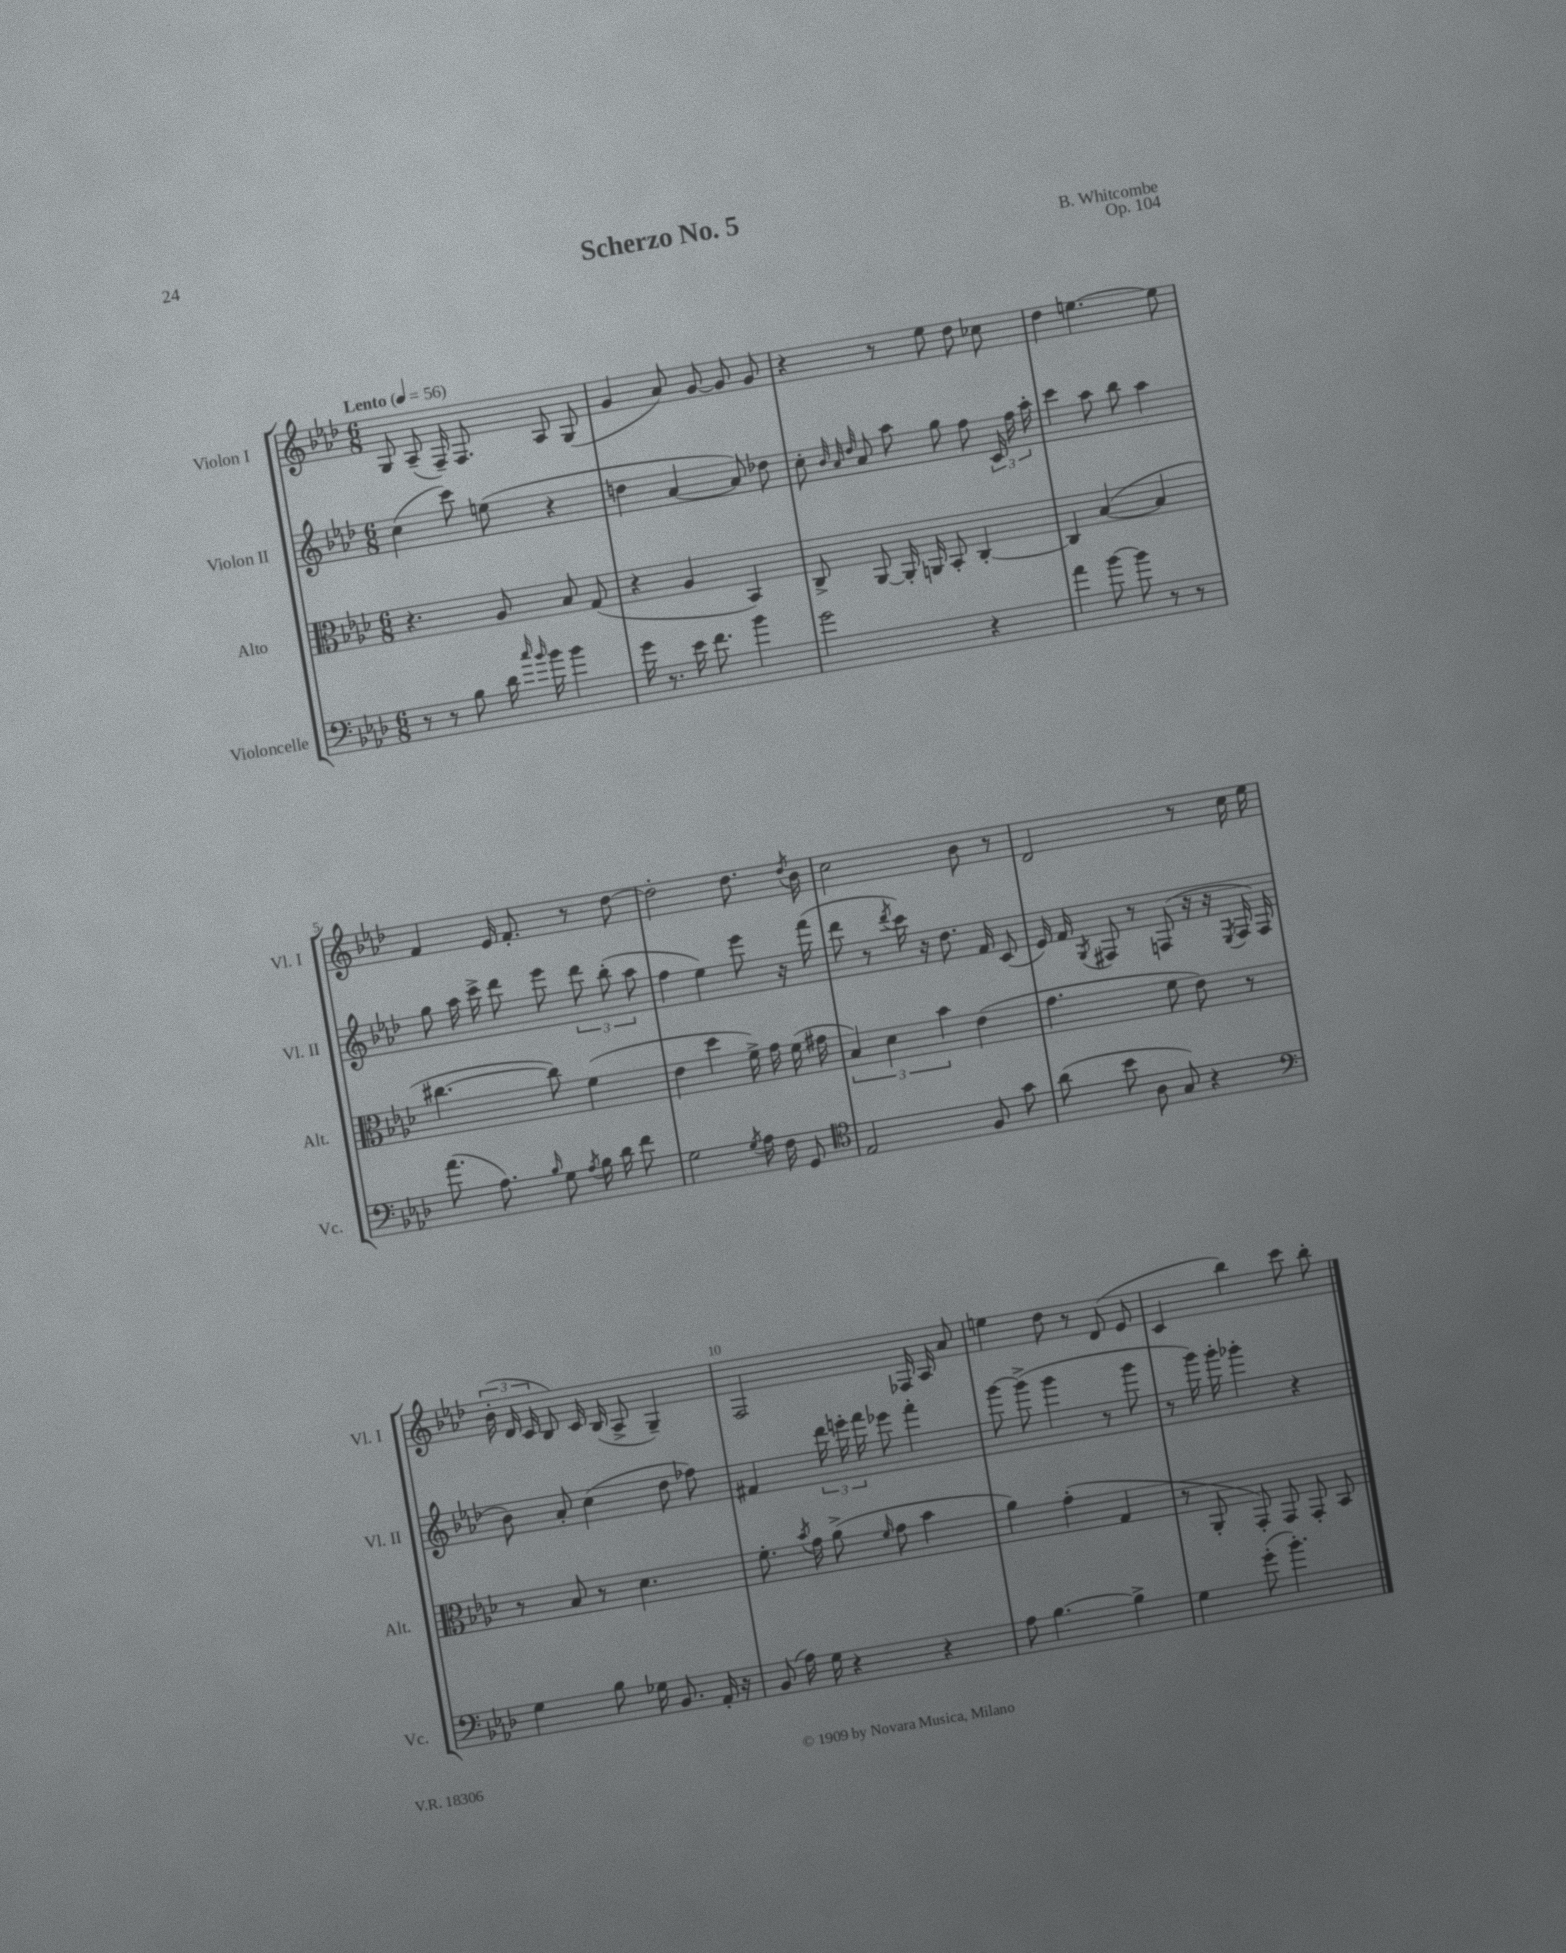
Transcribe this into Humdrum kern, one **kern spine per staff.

**kern	**kern	**kern	**kern
*part4	*part3	*part2	*part1
*staff4	*staff3	*staff2	*staff1
*I"Violoncelle	*I"Alto	*I"Violon II	*I"Violon I
*I'Vc.	*I'Alt.	*I'Vl. II	*I'Vl. I
*clefF4	*clefC3	*clefG2	*clefG2
*k[b-e-a-d-]	*k[b-e-a-d-]	*k[b-e-a-d-]	*k[b-e-a-d-]
*M6/8	*M6/8	*M6/8	*M6/8
*MM56	*MM56	*MM56	*MM56
=1	=1	=1	=1
!	!	!	!LO:TX:a:B:t=Lento
8r	4.r	(4cc\	8G/
8r	.	.	(8A-~/
8B-\	.	8ccc\)	16F~/)
.	.	.	8.F/
16d-\	8A-/	(8een\	.
16qqcc/	.	.	.
16qqb-/	.	.	.
16b-\	.	.	.
4b-\	8B-/	4r	8A-/
.	(8G/	.	(8G/
=2	=2	=2	=2
16g\	4r	4ddn\	4g/
8.r	.	.	.
16e-\	4A-/	[4a-/	8a-/)
8.f\	.	.	.
.	.	.	[8g/
4b-\	4BB-/)	8a-/])	8g/]
.	.	8dd-X\	8g/
=3	=3	=3	=3
2g\	8C^/	8cc'\	4r
.	.	32qqb-/	.
.	.	32qqa-/	.
.	.	32qqdd-/	.
.	[8AA-/	8a-/	.
.	16AA-'/]	8aa-\	8r
.	16AAn/	.	.
.	8BB-'/	8gg\	8ee-\
4r	[4C'/	8ff\	8dd-\
.	.	24c/	8cc-X\
.	.	24ff\	.
.	.	24aa-'\	.
=4	=4	=4	=4
4a-\	4C/]	4ccc\	4dd-\
[8b-\	([4B-/	8aa-\	[4.een\
8b-\]	.	8bb-\	.
8r	4B-/]	4aa-\	.
8r	.	.	8ee\]
!!LO:LB:g=z
=5	=5	=5	=5
(8.a-\	[4.cc#X\	8gg\	4f/
.	.	16aa-\	.
8.A-\)	.	16ccc^\	.
.	.	8ddd-\	16e-/
.	.	.	8.f'/
16qqB-/	.	.	.
8G\	8cc#\])	8eee-\	.
8qA-/	.	.	.
16B-\	(4f\	12ddd-\	8r
16d-\	.	.	.
.	.	(12bb-'\	.
8f\	.	.	[8dd-\
.	.	12aa-\	.
=6	=6	=6	=6
2G\	4e-\	4ff\	2dd-'\]
.	4dd-\	4ee-\)	.
8qG/	.	.	.
16A-\	16f^\)	8eee-\	8.dd-\
16F\	16g\	.	.
8GG/	(16f\	16r	.
.	.	.	8qdd-/
.	16g#X\	(16fff\	16b-\
=7	=7	=7	=7
*clefC4	*	*	*
2E-/	6B-/)	8ddd-\	2cc\
.	.	8r	.
.	6d-\	.	.
.	.	8qddd-/	.
.	.	16ccc\)	.
.	.	16r	.
.	6b-\	.	.
.	.	8.dd-\	.
8F/	(4e-\	.	8b-\
.	.	16f/	.
8g\	.	(8c/	8r
=8	=8	=8	=8
(8a-\	4.g\	16e-/)	2d-/
.	.	16f/	.
.	.	8qG/	.
8b-\	.	8F#X/	.
8A-\	.	8r	.
8G/)	8f\	(8Fn/	.
4r	8e-\)	16r	8r
.	.	16r	.
.	.	8qE-/	.
.	8r	16F/	16cc\
.	.	16F/	16ee-\
!!LO:LB:g=z
=9	=9	=9	=9
*clefF4	*	*	*
4G\	8r	8b-\)	(24b-'\
.	.	.	24d-/
.	.	.	24c/
.	8B-/	8a-'/	8B-/)
8B-\	8r	(4cc\	16c/
.	.	.	(16B-/
16G-X\	4.d-\	.	8A-^/
8.BB-/	.	.	.
.	.	8dd-\	4G~/)
16AA-'/	.	8ff-X\)	.
16r	.	.	.
=10	=10	=10	=10
(8BB-/	8.f'\	4f#X/	2F/
16A-\)	.	.	.
.	8qb-/	.	.
16G\	16g\	.	.
4r	(8a-^\	24ddd-\	.
.	.	24eeen'\	.
.	.	24fff\	.
.	16qqf/	.	.
.	8g\	8eee-X\	.
4r	4b-\	4fff'\	16F-X/
.	.	.	16A-/
.	.	.	8a-/
=11	=11	=11	=11
8A-\	4a-\)	[8ggg\	4een\
[4.B-\	.	(8ggg^\]	.
.	(4g'\	4ggg\	8dd-\
.	.	.	8r
4B-^\]	4G/	8r	(8d-/
.	.	8ggg\	8e-/
=12	=12	=12	=12
4G\	8r	8r	4c/
.	8AA-'/	16ggg\)	.
.	.	16ggg'\	.
(8g'\	8GG'/)	4ggg-X'\	4bb-\)
4.b-'\)	8GG/	.	.
.	8GG'/	4r	8ccc\
.	8BB-/	.	8bb-'\
==	==	==	==
*-	*-	*-	*-
